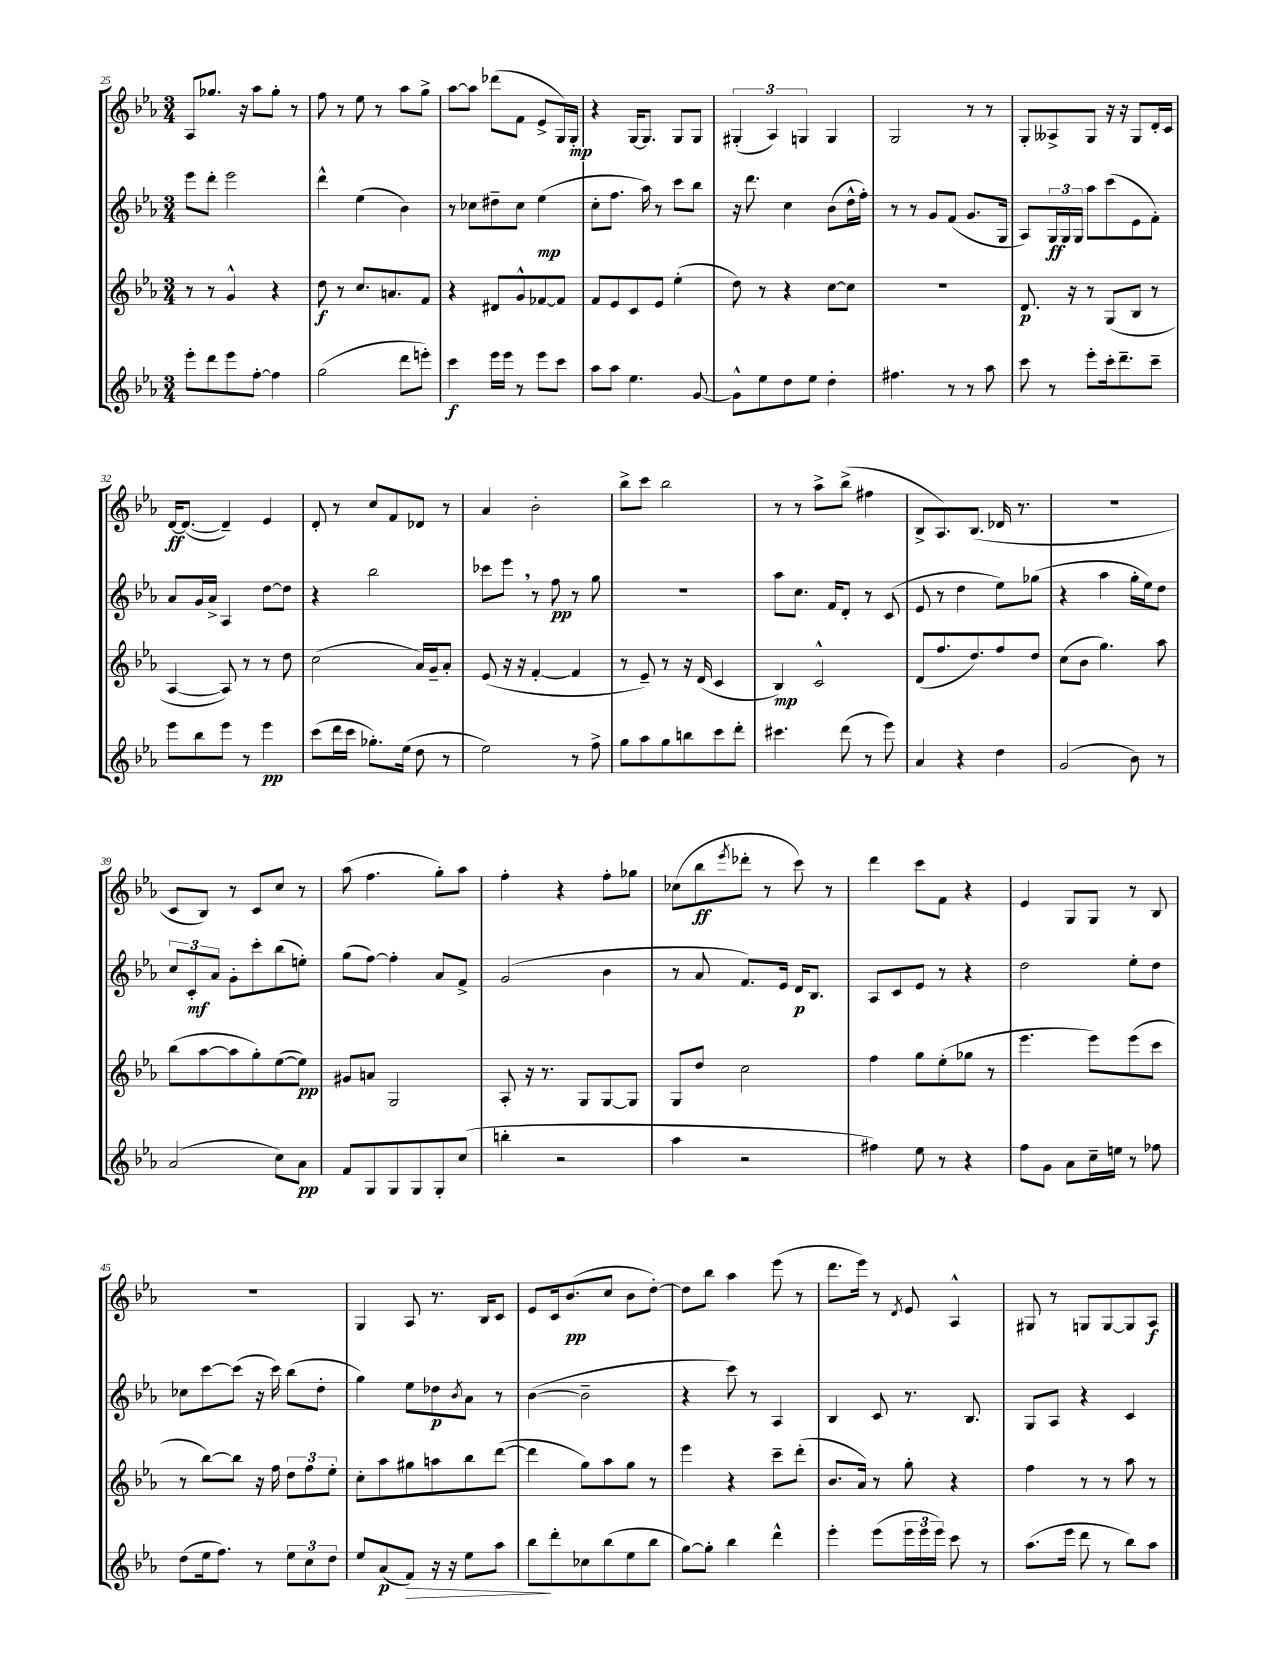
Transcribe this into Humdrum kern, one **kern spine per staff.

**kern	**dynam	**kern	**dynam	**kern	**dynam	**kern	**dynam
*part4	*part4	*part3	*part3	*part2	*part2	*part1	*part1
*staff4	*staff4	*staff3	*staff3	*staff2	*staff2	*staff1	*staff1
*clefG2	*	*clefG2	*	*clefG2	*	*clefG2	*
*k[b-e-a-]	*	*k[b-e-a-]	*	*k[b-e-a-]	*	*k[b-e-a-]	*
*M3/4	*	*M3/4	*	*M3/4	*	*M3/4	*
=25	=25	=25	=25	=25	=25	=25	=25
8eee-'\L	.	8r	.	8eee-\L	.	8A-/L	.
8ddd\	.	8r	.	8ddd'\J	.	8.gg-X/J	.
8eee-\	.	4g^^/	.	2eee-\	.	.	.
.	.	.	.	.	.	16r	.
[8ff'\J	.	.	.	.	.	8aa-\L	.
4ff\]	.	4r	.	.	.	8gg-'\J	.
.	.	.	.	.	.	8r	.
=26	=26	=26	=26	=26	=26	=26	=26
(2gg\	.	8dd\	f	4ddd^^\	.	8ff\	.
.	.	8r	.	.	.	8r	.
.	.	8.cc/L	.	(4ee-\	.	8ee-\	.
.	.	.	.	.	.	8r	.
.	.	8.an/	.	.	.	.	.
8ddd\L	.	.	.	4b-\)	.	8aa-\L	.
8eeen'\J)	.	8f/J	.	.	.	8gg^\J	.
=27	=27	=27	=27	=27	=27	=27	=27
4ccc\	f	4r	.	8r	.	[8aa-\L	.
.	.	.	.	8cc-X\L	.	8aa-\J]	.
16eee-\LL	.	8d#X/L	.	8dd#X~\	.	(8ddd-X\L	.
16eee-\JJ	.	.	.	.	.	.	.
8r	.	8g^^/	.	8cc-\J	.	8f\J	.
8eee-\L	.	[8f-X/	.	(4ee-\	mp	8e-^/L	.
8ccc\J	.	8f-/J]	.	.	.	16G/L)	.
.	.	.	.	.	.	16G'/JJ	mp
=28	=28	=28	=28	=28	=28	=28	=28
8aa-\L	.	8f/L	.	8cc'\L	.	4r	.
8aa-\J	.	8e-/	.	8.ff\J	.	.	.
4.ee-\	.	8c/	.	.	.	[16G/KL	.
.	.	.	.	16aa-\)	.	8.G/J]	.
.	.	8e-/J	.	8r	.	.	.
.	.	(4ee-'\	.	8ccc\L	.	8G/L	.
[8g/	.	.	.	8bb-\J	.	8G/J	.
=29	=29	=29	=29	=29	=29	=29	=29
8g^^\L]	.	8dd\)	.	16r	.	(6G#X'/	.
.	.	.	.	8.ddd\	.	.	.
8ee-\	.	8r	.	.	.	.	.
.	.	.	.	.	.	6A-/)	.
8dd\	.	4r	.	4cc\	.	.	.
.	.	.	.	.	.	6Gn/	.
8ee-\J	.	.	.	.	.	.	.
4dd'\	.	[8cc\L	.	(8b-\L	.	4G/	.
.	.	8cc\J]	.	16dd^^\L	.	.	.
.	.	.	.	16ff'\JJ)	.	.	.
=30	=30	=30	=30	=30	=30	=30	=30
4.ff#X\	.	2.r	.	8r	.	2G/	.
.	.	.	.	8r	.	.	.
.	.	.	.	8g/L	.	.	.
8r	.	.	.	(8f/J	.	.	.
8r	.	.	.	8.g/L	.	8r	.
8aa-\	.	.	.	.	.	8r	.
.	.	.	.	16G/Jk	.	.	.
=31	=31	=31	=31	=31	=31	=31	=31
8ccc\	.	8.d/	p	8A-/L)	.	8G'/L	.
8r	.	.	.	24G/L	ff	8A--X^/	.
.	.	.	.	24G/	.	.	.
.	.	16r	.	.	.	.	.
.	.	.	.	24G/JJ	.	.	.
8eee-'\L	.	8r	.	8aa-\L	.	8G/J	.
16ccc'\k	.	(8G/L	.	(8ccc\	.	16r	.
8.ddd~\	.	.	.	.	.	16r	.
.	.	8B-/J	.	8e-\	.	8G/L	.
8ccc~\J	.	8r	.	8f'\J)	.	16d'/L	.
.	.	.	.	.	.	16c/JJ	.
!!LO:LB:g=z
=32	=32	=32	=32	=32	=32	=32	=32
8eee-\L	.	[4A-/	.	8a-/L	.	[16d/KL	ff
.	.	.	.	.	.	(8.d/J_	.
8bb-\	.	.	.	16g/L	.	.	.
.	.	.	.	16a-^/JJ	.	.	.
8eee-\J	.	8A-/])	.	4A-/	.	4d~/])	.
8r	.	8r	.	.	.	.	.
4eee-\	pp	8r	.	[8dd\L	.	4e-/	.
.	.	8dd\	.	8dd\J]	.	.	.
=33	=33	=33	=33	=33	=33	=33	=33
(8ccc\L	.	(2cc\	.	4r	.	8d'/	.
16ddd\L	.	.	.	.	.	8r	.
16ccc\JJ	.	.	.	.	.	.	.
8.gg-X'\L)	.	.	.	2bb-\	.	8cc/L	.
.	.	.	.	.	.	8f/	.
(16ee-\Jk	.	.	.	.	.	.	.
8dd\	.	16a-/LL)	.	.	.	8d-X/J	.
.	.	16g~/J	.	.	.	.	.
8r	.	8a-'/J	.	.	.	8r	.
=34	=34	=34	=34	=34	=34	=34	=34
2ee-\)	.	(8e-/	.	8ccc-X\L	.	4a-/	.
.	.	16r	.	8eee-,\J	.	.	.
.	.	16r	.	.	.	.	.
.	.	[4f'/	.	8r	.	2b-'\	.
.	.	.	.	8ff\	pp	.	.
8r	.	4f/]	.	8r	.	.	.
8ff^\	.	.	.	8gg\	.	.	.
=35	=35	=35	=35	=35	=35	=35	=35
8gg\L	.	8r	.	2.r	.	8bb-^\L	.
8aa-\	.	8e-~/)	.	.	.	8ccc\J	.
8gg\	.	8r	.	.	.	2bb-\	.
8bbn\	.	16r	.	.	.	.	.
.	.	(16d/	.	.	.	.	.
8ccc\	.	4c/	.	.	.	.	.
8ddd'\J	.	.	.	.	.	.	.
=36	=36	=36	=36	=36	=36	=36	=36
4.ccc#X\	.	4B-/)	mp	8aa-\L	.	8r	.
.	.	.	.	8.cc\J	.	8r	.
.	.	2c^^/	.	.	.	8aa-^\L	.
.	.	.	.	16f/KL	.	.	.
(8ddd\	.	.	.	8d'/J	.	(8bb-^\J	.
8r	.	.	.	8r	.	4ff#X\	.
8eee-\)	.	.	.	(8c/	.	.	.
=37	=37	=37	=37	=37	=37	=37	=37
4a-/	.	(8d/L	.	8e-/	.	8B-^/L	.
.	.	8.ff/	.	8r	.	8.A-/)	.
4r	.	.	.	4dd\	.	.	.
.	.	8.dd/)	.	.	.	(8.B-/J	.
4dd\	.	8ff/	.	8ee-\L)	.	16d-X/	.
.	.	.	.	.	.	8.r	.
.	.	8dd/J	.	(8gg-X\J	.	.	.
=38	=38	=38	=38	=38	=38	=38	=38
(2g/	.	(8cc\L	.	4r	.	2.r	.
.	.	8b-\J	.	.	.	.	.
.	.	4.gg\)	.	4aa-\	.	.	.
8b-\)	.	.	.	16gg'\LL	.	.	.
.	.	.	.	16ee-\J)	.	.	.
8r	.	8aa-\	.	8dd\J	.	.	.
!!LO:LB:g=z
=39	=39	=39	=39	=39	=39	=39	=39
(2a-/	.	(8bb-\L	.	12cc/L	.	8c/L	.
.	.	.	.	12c'/	mf	.	.
.	.	[8aa-\	.	.	.	8B-/J)	.
.	.	.	.	12a-/J	.	.	.
.	.	8aa-\]	.	8g'\L	.	8r	.
.	.	8gg'\)	.	8ccc'\	.	8c/L	.
8cc\L)	.	([8ee-\	.	(8bb-\	.	8cc/J	.
8a-\J	pp	8ee-\J])	pp	8een'\J)	.	8r	.
=40	=40	=40	=40	=40	=40	=40	=40
8f/L	.	8g#X/L	.	(8gg\L	.	(8aa-\	.
8G/	.	8an/J	.	[8ff\J)	.	4.ff\	.
8G/	.	2G/	.	4ff'\]	.	.	.
8G/	.	.	.	.	.	.	.
8G'/	.	.	.	8a-/L	.	8gg'\L)	.
(8cc/J	.	.	.	8f^/J	.	8aa-\J	.
=41	=41	=41	=41	=41	=41	=41	=41
4bbn'\	.	8A-'/	.	(2g/	.	4ff'\	.
.	.	16r	.	.	.	.	.
.	.	8.r	.	.	.	.	.
2r	.	.	.	.	.	4r	.
.	.	8G/L	.	.	.	.	.
.	.	[8G/	.	4b-\	.	8ff'\L	.
.	.	8G/J]	.	.	.	8gg-X\J	.
=42	=42	=42	=42	=42	=42	=42	=42
4aa-\	.	8G/L	.	8r	.	(8cc-X\L	.
.	.	8dd/J	.	8a-/	.	8bb-\	ff
.	.	.	.	.	.	8qeee-/	.
2r	.	2cc\	.	8.f/L)	.	8ddd-X'\J	.
.	.	.	.	.	.	8r	.
.	.	.	.	16e-/Jk	.	.	.
.	.	.	.	16d/KL	p	8ccc\)	.
.	.	.	.	8.B-/J	.	.	.
.	.	.	.	.	.	8r	.
=43	=43	=43	=43	=43	=43	=43	=43
4ff#X\)	.	4ff\	.	8A-/L	.	4ddd\	.
.	.	.	.	8c/	.	.	.
8ee-\	.	8gg\L	.	8e-/J	.	8ccc\L	.
8r	.	(8ee-'\	.	8r	.	8f\J	.
4r	.	8gg-X\J	.	4r	.	4r	.
.	.	8r	.	.	.	.	.
=44	=44	=44	=44	=44	=44	=44	=44
8ff\L	.	4.eee-\	.	2dd\	.	4e-/	.
8g\J	.	.	.	.	.	.	.
8a-\L	.	.	.	.	.	8G/L	.
16cc~\L	.	8eee-\L)	.	.	.	8G/J	.
16een\JJ	.	.	.	.	.	.	.
8r	.	(8eee-\	.	8ee-'\L	.	8r	.
8ff-X\	.	8ccc\J	.	8dd\J	.	8B-/	.
!!LO:LB:g=z
=45	=45	=45	=45	=45	=45	=45	=45
(8dd\L	.	8r	.	8cc-X\L	.	2.r	.
16ee-\k	.	[8bb-\L)	.	[8ccc\	.	.	.
8.ff\J)	.	.	.	.	.	.	.
.	.	8bb-\J]	.	(8ccc\J]	.	.	.
8r	.	16r	.	16r	.	.	.
.	.	16ff\	.	16ccc\)	.	.	.
12ee-\L	.	12dd\L	.	(8bb-\L	.	.	.
12cc\	.	12ff\	.	.	.	.	.
.	.	.	.	8dd'\J	.	.	.
12dd\J	.	12ee-'\J	.	.	.	.	.
=46	=46	=46	=46	=46	=46	=46	=46
8ee-/L	.	8cc'\L	.	4gg\)	.	4G/	.
(8a-/	p	8aa-\	.	.	.	.	.
!	!LO:HP:b	!	!	!	!	!	!
8f/J)	>	8gg#X\	.	8ee-\L	.	8A-/	.
16r	.	8aan\	.	8dd-X\	p	8.r	.
16r	.	.	.	.	.	.	.
.	.	.	.	8qb-/	.	.	.
8ee-\L	.	8bb-\	.	8a-\J	.	.	.
.	.	.	.	.	.	16B-/KL	.
8aa-\J	.	([8ddd\J	.	8r	.	8c/J	.
=47	=47	=47	=47	=47	=47	=47	=47
8bb-\L	.	4ddd\]	.	([4b-\	.	8e-/L	.
8ddd'\	]	.	.	.	.	16c/k	.
.	.	.	.	.	.	(8.b-/	pp
8cc-X\	.	8gg\L)	.	2b-~\]	.	.	.
(8bb-\	.	8aa-\	.	.	.	8cc/J	.
8ee-\	.	8gg\J	.	.	.	8b-\L	.
8bb-\J	.	8r	.	.	.	[8dd'\J)	.
=48	=48	=48	=48	=48	=48	=48	=48
[8gg\L)	.	4eee-\	.	4r	.	8dd\L]	.
8gg'\J]	.	.	.	.	.	8bb-\J	.
4bb-\	.	4r	.	8ccc\)	.	4aa-\	.
.	.	.	.	8r	.	.	.
4ddd^^\	.	8ccc~\L	.	4A-/	.	(8eee-\	.
.	.	(8ddd'\J	.	.	.	8r	.
=49	=49	=49	=49	=49	=49	=49	=49
4eee-'\	.	8.b-/L	.	4B-/	.	8.ddd\L	.
.	.	16a-/Jk)	.	.	.	16eee-\Jk)	.
(8eee-\L	.	8r	.	8c/	.	8r	.
.	.	.	.	.	.	8qd/	.
24eee-\L	.	8gg'\	.	8.r	.	8e-/	.
24eee-\	.	.	.	.	.	.	.
24eee-\JJ)	.	.	.	.	.	.	.
8ccc\	.	4r	.	.	.	4A-^^/	.
.	.	.	.	8.B-/	.	.	.
8r	.	.	.	.	.	.	.
=50	=50	=50	=50	=50	=50	=50	=50
(8.aa-\L	.	4ff\	.	8G/L	.	8G#X/	.
.	.	.	.	8A-/J	.	8r	.
16eee-\Jk	.	.	.	.	.	.	.
8ddd\	.	8r	.	4r	.	8Gn/L	.
8r	.	8r	.	.	.	[8G/	.
8bb-\L)	.	8aa-\	.	4c/	.	8G/]	.
8aa-\J	.	8r	.	.	.	8A-/J	f
==	==	==	==	==	==	==	==
*-	*-	*-	*-	*-	*-	*-	*-
